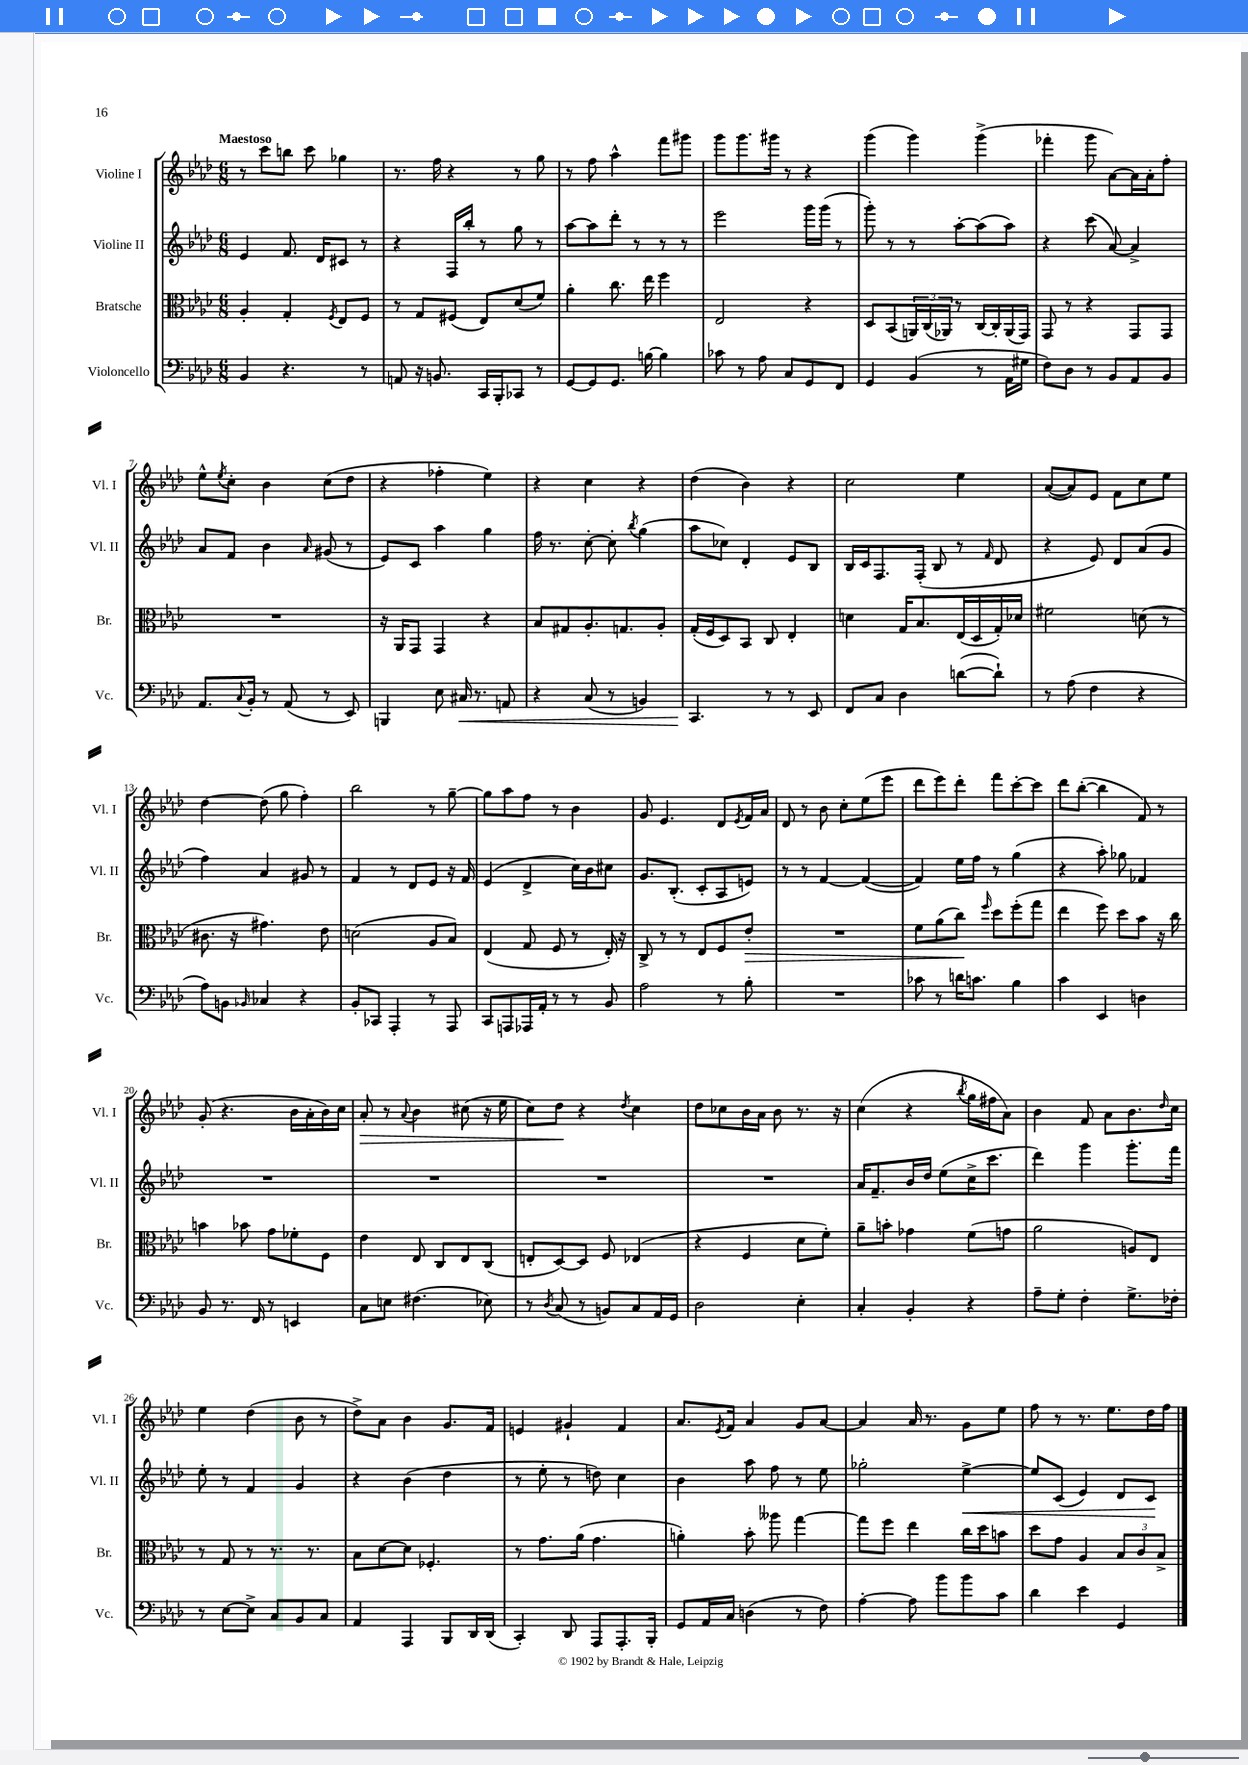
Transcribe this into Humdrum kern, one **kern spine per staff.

**kern	**kern	**kern	**kern
*staff4	*staff3	*staff2	*staff1
*clefF4	*clefC3	*clefG2	*clefG2
*k[b-e-a-d-]	*k[b-e-a-d-]	*k[b-e-a-d-]	*k[b-e-a-d-]
*M6/8	*M6/8	*M6/8	*M6/8
4BB-	4A-'	4e-	8r
.	.	.	8ccc
4.r	4G'	8.f	8bb
.	.	.	8ccc
.	.	16d-	.
.	8qF	.	.
.	8E-	8c#	4gg-
8r	8F	8r	.
=	=	=	=
8AA	8r	4r	8.r
16r	8G	.	.
8.BB	.	.	16ff
.	(8F#	16F	4r
.	.	16bb-'	.
16CC	8E-)	8r	.
16BBB-'	.	.	.
8CC-	(8d-	8gg	8r
8r	8f)	8r	8gg
=	=	=	=
[8GG	4a-'	[8aa-	8r
8GG]	.	8aa-]	8ff
8.GG	8.cc	8ddd-'	4aa-^^
.	.	8r	.
[16B	16ee-	.	.
4B]	4ff	8r	8fff
.	.	8r	8ggg#
=	=	=	=
8c-	2E-	2eee-	8ggg
8r	.	.	8.ggg
8A-	.	.	.
.	.	.	16ggg#
8C	.	.	8r
8GG	4r	16ggg	4r
.	.	(16ggg	.
8FF	.	8r	.
=	=	=	=
4GG	8D-	8ggg')	(4ggg
.	(8BB-	8r	.
(4BB-	24AA)	8r	4ggg)
.	(24C	.	.
.	24AA-)	.	.
.	8r	[8aa-'	.
8r	[16C	(8aa-]	(4ggg^
.	16C']	.	.
16AA-	(16AA-	8aa-)	.
16G#	16GG)	.	.
=	=	=	=
8F)	8GG	4r	4fff-'
8D-	8r	.	.
8r	4r	(8ccc	8ggg
8BB-	.	[8a-)	[8a-)
8AA-	8GG	4a-^]	16a-]
.	.	.	16a-'
8BB-	8GG	.	8ff'
=	=	=	=
8.AA-	2.r	8a-	8ee-^^
.	.	.	8qee-
.	.	8f	8cc'
8qqC	.	.	.
16BB-'	.	.	.
8r	.	4b-	4b-
(8AA-	.	.	.
.	.	16qqa-	.
8r	.	(8g#	(8cc
8EE-)	.	8r	8dd-
=	=	=	=
4BBB	16r	8e-)	4r
.	16AA-	.	.
.	8GG	8c	.
8E-	4GG	4aa-	4ff-'
16C#	.	.	.
8.r	.	.	.
.	4r	4gg	4ee-)
8AA	.	.	.
=	=	=	=
4r	8B-	16ff	4r
.	.	8.r	.
.	8G#	.	.
(8C	8.A-'	[8cc'	4cc
8r	.	8cc']	.
.	8.G	.	.
.	.	8qbb-	.
4BB)	.	(4gg	4r
.	8A-'	.	.
=	=	=	=
4.CC	(16G'	8aa-	(4dd-
.	16F	.	.
.	8D-)	8cc-)	.
.	8BB-	4d-'	4b-)
8r	8C	.	.
8r	4E-'	8e-	4r
8EE-	.	8B-	.
=	=	=	=
8FF	4d	16B-	2cc
.	.	16c	.
8C	.	8.F	.
4D-	16G	.	.
.	8.B-	(16F'	.
.	.	8B-	.
([8d	(16E-	8r	4ee-
.	16D-	.	.
.	.	16qqf	.
8d`])	16G')	8d-	.
.	16d-	.	.
=	=	=	=
8r	2f#	4r	([8a-
(8A-	.	.	8a-])
4F	.	8e-)	8e-
.	.	8d-	8f
4r	(8d	(8a-	8cc
.	8r	8g	8ee-
=	=	=	=
8A-)	8.c#	4ff)	[4dd-
8BB	.	.	.
.	16r	.	.
16qqBB-	.	.	.
4C-	4.g#)	4a-	(8dd-]
.	.	.	8gg
4r	.	8g#	4ff')
.	8e-	8r	.
=	=	=	=
8BB-'	(2d	4f	2bb-
8CC-	.	.	.
4AAA-'	.	8r	.
.	.	8d-	.
8r	8A-	8e-	8r
8AAA-	8B-)	16r	[8gg~
.	.	16f	.
=	=	=	=
8CC	(4E-	(4e-	8gg]
8AAA	.	.	8aa-
16AAA-	8G	4d-^	8ff
16AA-'	.	.	.
8r	8F	.	8r
8r	8r	16cc)	4b-
.	.	16b-	.
8BB-	16E-')	8cc#	.
.	16r	.	.
=	=	=	=
2A-	8C^	8.g	8g
.	8r	.	4.e-
.	.	(8.B-'	.
.	8r	.	.
.	8E-	8c'	.
8r	8F	8A-	8d-
.	.	.	8qe-
8B-'	8e-'	8e)	16f
.	.	.	16a-
=	=	=	=
2.r	2.r	8r	8d-
.	.	8r	8r
.	.	[4f	8b-
.	.	.	8cc'
.	.	(4f_	(8ee-
.	.	.	8eee-
=	=	=	=
8c-	8f	4f])	8ddd-
8r	(8a-	.	8eee-)
16d	8cc)	16ee-	8ddd-'
8.c	.	16ff	.
.	16qqff	.	.
.	8dd-	8r	8fff
4B-	(8ff'	(4gg	[8ccc'
.	8gg	.	8ccc]
=	=	=	=
4c	4ee-	4r	8ddd-
.	.	.	([8bb-'
4EE-	8ff)	8aa-')	4bb-]
.	8dd-	8gg-	.
4D	8b-	4f-	8f)
.	16r	.	8r
.	16cc	.	.
=	=	=	=
8BB-	4b	2.r	(8g'
8.r	.	.	4.r
.	8b-	.	.
16FF	.	.	.
8r	8g	.	.
4EE	8f-'	.	16b-
.	.	.	16a-'
.	8F	.	16b-)
.	.	.	16cc
=	=	=	=
8C	4e-	2.r	8a-'
8E	.	.	8r
.	.	.	8qqa-
(4.F#	8E-	.	4b-
.	8C	.	.
.	8E-	.	(8cc#
8E-)	(8C	.	16r
.	.	.	16ee-
=	=	=	=
8r	8E'	2.r	8cc)
8qD-	.	.	.
(8C	[8D-)	.	8dd-
8r	8D-]	.	4r
8BB)	8F	.	.
.	.	.	8qdd-
8C	(4E-	.	4cc
16AA-	.	.	.
16GG	.	.	.
=	=	=	=
2D-	4r	2.r	8dd-
.	.	.	8cc-
.	4F	.	16b-
.	.	.	16a-
.	.	.	8b-
4E-'	8d-	.	8.r
.	8f')	.	.
.	.	.	16r
=	=	=	=
4C'	8a-~	16a-	(4cc
.	.	8.f~	.
.	8b'	.	.
4BB-'	4g-	16b-	4r
.	.	16dd-	.
.	.	(8ee-	.
.	.	.	8qbb-
4r	(8f	16cc^	16gg
.	.	8.ccc	16ff#
.	8g	.	8a-)
=	=	=	=
8A-~	2a-	4ddd-)	4b-
8G'	.	.	.
4F'	.	4ggg	8f
.	.	.	8a-
8.G^	8A)	8.ggg'	8.b-
.	8E-	.	.
.	.	.	16qqdd-
16F-'	.	16fff	16cc
=	=	=	=
8r	8r	8ee-'	4ee-
[8E-	8G	8r	.
8E-^]	8r	4f	(4dd-
8C	8.r	.	.
8BB-	.	4g	8b-
.	8.r	.	.
8C	.	.	8r
=	=	=	=
4AA-	8B-	4r	8dd-^)
.	[8d-	.	8a-
4AAA-	8d-]	(4b-	4b-
.	4.F-'	.	.
8BBB-	.	4dd-	8.g
16DD-	.	.	.
(16DD-	.	.	16f
=	=	=	=
4CC')	8r	8r	4e
.	8.g	8ee-'	.
8DD-	.	8r	4g#`
.	(16a-	.	.
8AAA-	4.g	8dd)	.
8.AAA-'	.	4cc	4f
16BBB-'	.	.	.
=	=	=	=
8GG	4a')	4b-	8.a-
16AA-	.	.	.
.	.	.	8qe-
16C	.	.	16f
(4D	8b-'	8aa-	4a-
.	8aa--	8ff	.
8r	[4gg	8r	8g
8F)	.	8ee-	[8a-
=	=	=	=
[4A-'	8gg]	2gg-'	4a-]
.	8ff	.	.
8A-]	4ee-	.	16a-
.	.	.	8.r
8b-	.	.	.
8b-	16cc	[4ee-^	8g
.	16dd-	.	.
8c	8b	.	8ee-
=	=	=	=
4d-	8dd-	8ee-]	8ff
.	8g	(8c	8r
4e-	4A-	4e-)	8.r
.	.	.	8.ee-
4GG	12B-	8d-	.
.	12c	.	.
.	.	8c	16dd-
.	12B-^	.	.
.	.	.	16ff
==	==	==	==
*-	*-	*-	*-
